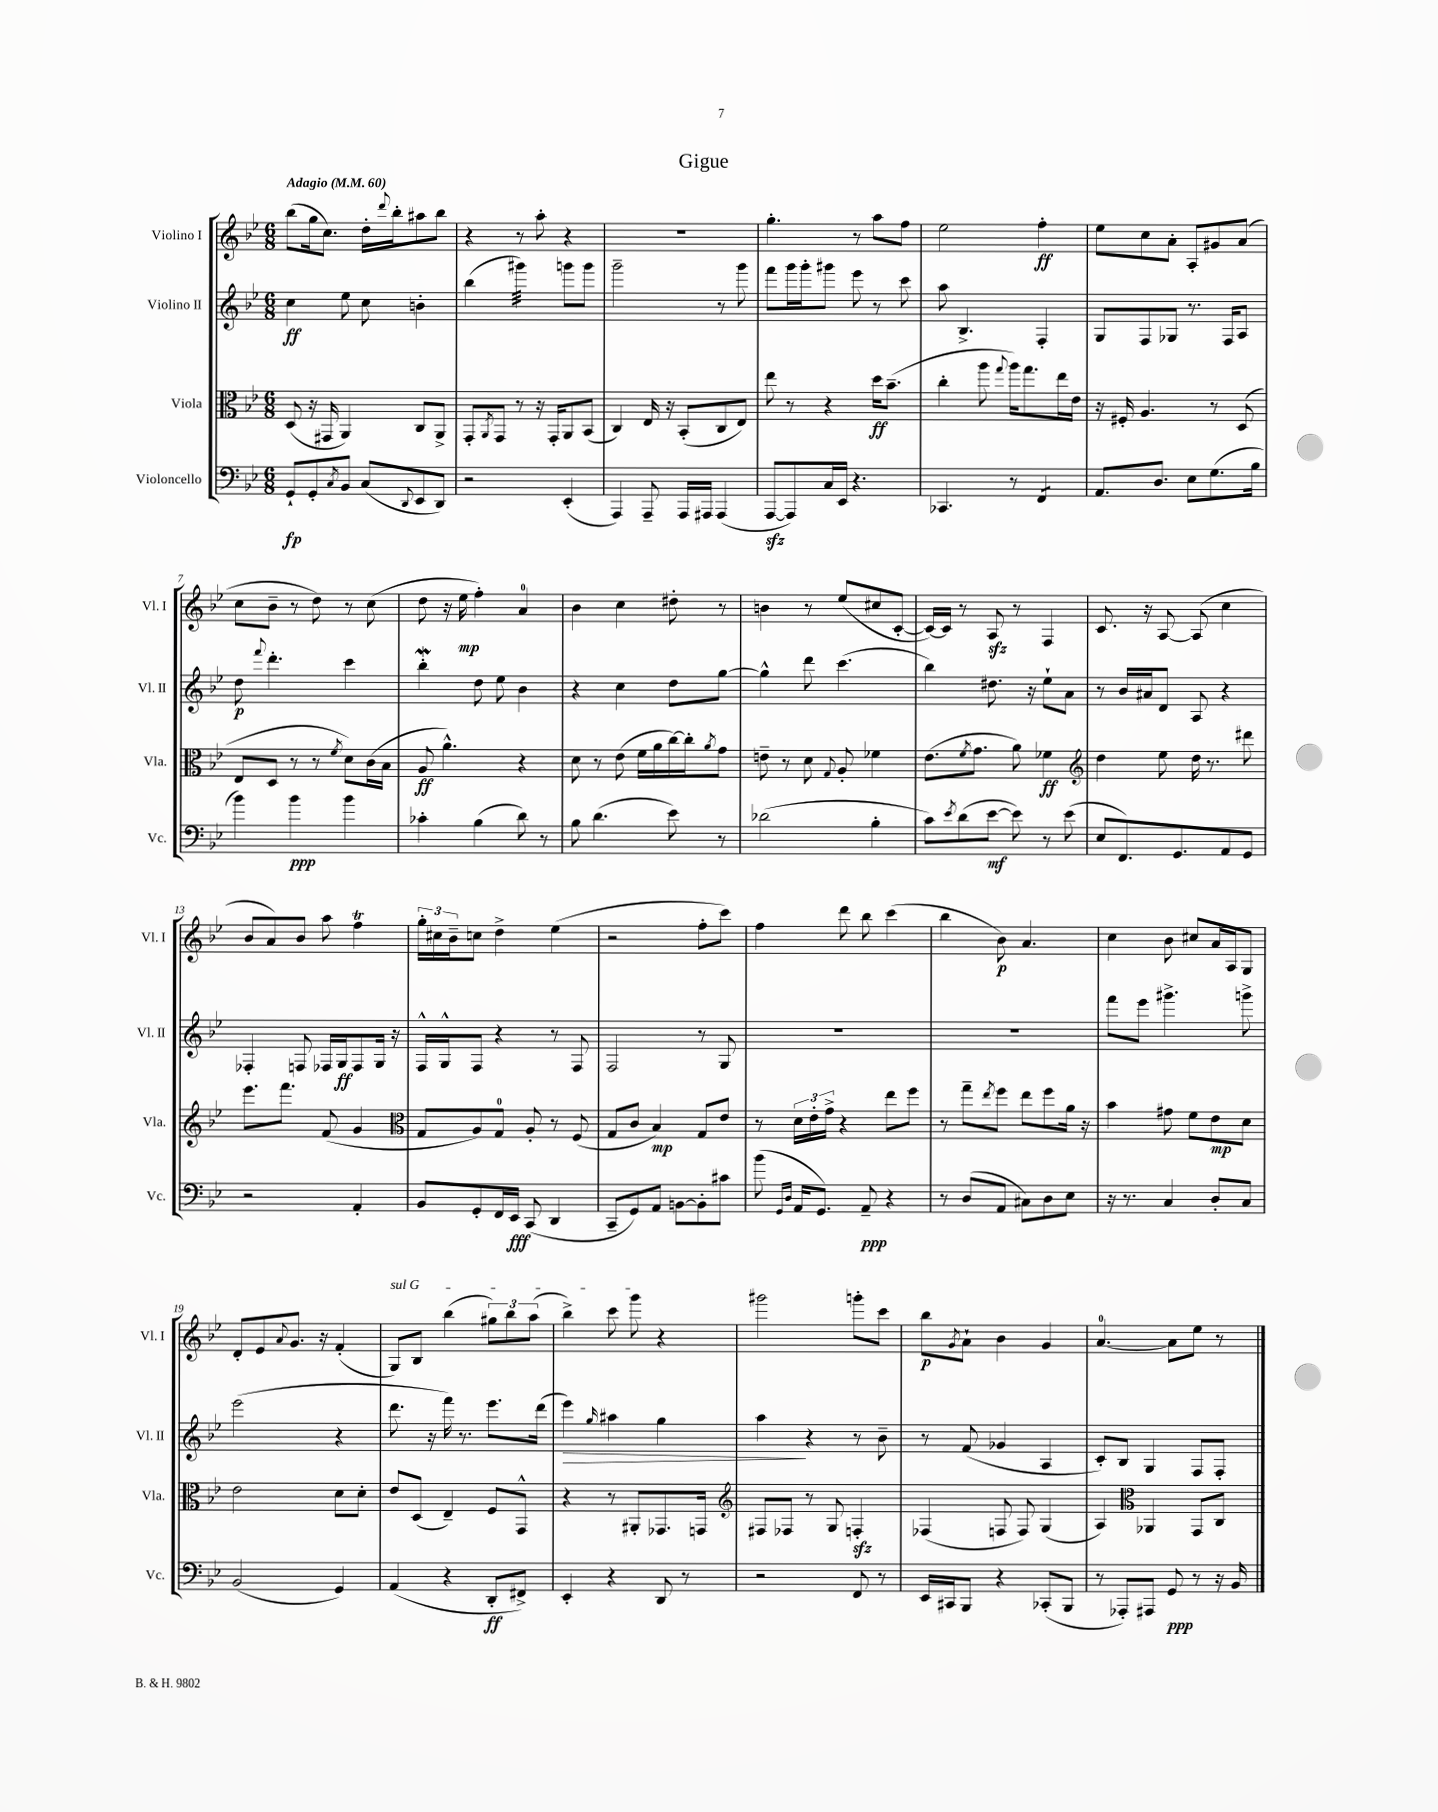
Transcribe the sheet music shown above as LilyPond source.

\header { title = "Gigue" }
<<
\new StaffGroup <<
\new Staff = "s0" \with { instrumentName = "Violino I" shortInstrumentName = "Vl. I" } {
    \clef treble \key bes \major \numericTimeSignature \time 6/8 \tempo "Adagio" 4 = 60
    bes''8( g''16 c''8.) d''16-. \appoggiatura { d'''8 } bes''16-. ais''8 bes''8 |
    r4 r8 a''8-. r4 |
    R2. |
    g''4.-. r8 a''8 f''8 |
    ees''2 f''4-.\ff |
    ees''8 c''8 a'8-. a8-. gis'8 a'8( |
    c''8 bes'8-- r8 d''8) r8 c''8( |
    d''8 r16 ees''16\mp f''4-.) a'4-0 |
    bes'4 c''4 dis''8-. r8 |
    b'4 r8 ees''8( cis''8 c'8~-. |
    c'16~) c'16 r8 a8\sfz r8 f4 |
    c'8. r16 a8~ a8( c''4 |
    bes'8 a'8) bes'8 a''8 f''4\trill |
    \tuplet 3/2 { g''16-. cis''16 bes'16-- } c''8 d''4-> ees''4( |
    r2 f''8-. c'''8) |
    f''4 d'''8 bes''8 c'''4( |
    bes''4 bes'8\p) a'4. |
    c''4 bes'8 cis''8 a'16 a16 g8 |
    d'8-. ees'8 \appoggiatura { a'8 } g'8. r16 f'4-.( |
    \once \override TextSpanner.bound-details.left.text = \markup { \italic "sul G" } g8\startTextSpan) bes8 bes''4( \tuplet 3/2 { gis''8) bes''8 a''8( } |
    bes''4->) c'''8 g'''8\stopTextSpan r4 |
    gis'''2 g'''8-. c'''8 |
    bes''8\p \acciaccatura { g'8 } a'8-! bes'4 g'4 |
    a'4.-0~ a'8 ees''8 r8 \bar "|." |
}
\new Staff = "s1" \with { instrumentName = "Violino II" shortInstrumentName = "Vl. II" } {
    \clef treble \key bes \major \numericTimeSignature \time 6/8
    c''4\ff ees''8 c''8 b'4-. |
    bes''4( gis'''4:32) g'''8 g'''8 |
    g'''2-- r8 g'''8 |
    f'''8 g'''16 g'''16-. gis'''8 ees'''8 r8 c'''8 |
    a''8 bes4.-> f4-. |
    g8 f8 ges8 r8. f16 a8 |
    d''8\p \appoggiatura { f'''8 } d'''4.-. c'''4 |
    bes''4-.\mordent d''8 ees''8 bes'4 |
    r4 c''4 d''8 g''8~ |
    g''4-^ d'''8 c'''4.( |
    bes''4) dis''8. r16 ees''8-! a'8 |
    r8 bes'16 ais'16 d'8 a8 r4 |
    fes4-. f8 fes16 g16\ff fes8 g16 r16 |
    f16-^ g16-^ f8 r4 r8 f8 |
    f2 r8 g8 |
    R2. |
    R2. |
    f'''8 ees'''8 gis'''4.-> g'''8-> |
    ees'''2( r4 |
    d'''8. r16 f'''16) r8. ees'''8. d'''16( |
    ees'''4\>) \grace { g''16 } ais''4 g''4 |
    a''4\! r4 r8 bes'8-- |
    r8 f'8( ges'4 a4 |
    c'8-.) bes8 g4 f8 f8-. \bar "|." |
}
\new Staff = "s2" \with { instrumentName = "Viola" shortInstrumentName = "Vla." } {
    \clef alto \key bes \major \numericTimeSignature \time 6/8
    d8( r16 gis,16 a,4) c8 a,8-> |
    g,8-. \acciaccatura { a,8 } g,8 r8 r16 g,16-. a,8 bes,8( |
    c4) ees16 r16 bes,8-.( c8 ees8) |
    ees''8 r8 r4 d''16\ff bes'8.--( |
    c''4-. a''8 \appoggiatura { g''8 } a''16) g''8. ees''16 ees'16 |
    r16 fis16-. a4. r8 d8( |
    ees8 d8 r8 r8 \acciaccatura { f'8 } d'8) c'16( bes16 |
    a8\ff a'4.-^) r4 |
    d'8 r8 ees'8( f'16 a'16 c''16~) c''16-. \acciaccatura { a'8 } g'8 |
    e'8-- r8 d'8 \appoggiatura { g8 } a8-. fes'4 |
    ees'8.( \acciaccatura { f'8 } g'8. a'8) fes'4\ff |
    \clef treble d''4 ees''8 d''16 r8. dis'''8 |
    ees'''8. f'''8. f'8( g'4 |
    \clef alto g8 a8) g8-0 a8-. r8 f8( |
    g8 c'8 bes4\mp) g8 ees'8 |
    r8 \tuplet 3/2 { d'16 ees'16-. g'16-> } r4 ees''8 f''8 |
    r8 g''8-- \acciaccatura { ees''8 } f''8 ees''8 f''8 a'16 r16 |
    bes'4 gis'8 f'8 ees'8\mp d'8 |
    ees'2 d'8 d'8-. |
    ees'8 d8( ees4--) f8 g,8-^ |
    r4 r8 ais,8-. ges,8. g,16 |
    \clef treble fis8 fes8 r8 g8 f4-.\sfz |
    fes4( f8 f8) g4( |
    a4) \clef alto aes,4 g,8 c8 \bar "|." |
}
\new Staff = "s3" \with { instrumentName = "Violoncello" shortInstrumentName = "Vc." } {
    \clef bass \key bes \major \numericTimeSignature \time 6/8
    g,8-!\fp g,8-. \acciaccatura { c8 } bes,8 c8( \appoggiatura { d,8 } ees,8 d,8) |
    r2 ees,4-.( |
    a,,4) a,,8-- a,,16 ais,,16 ais,,4( |
    a,,8~\sfz a,,8) c16 ees,16 r4. |
    ces,4. r8 f,4:8 |
    a,8. d8. ees8 g8.( bes16 |
    bes'4) bes'4\ppp bes'4 |
    ces'4-. bes4( d'8) r8 |
    bes8 d'4.( ees'8) r8 |
    des'2( bes4-. |
    c'8) \acciaccatura { ees'8 } d'8( ees'8~\mf ees'8) r8 ees'8( |
    ees8 f,8.) g,8. a,8 g,8 |
    r2 a,4-. |
    bes,8 g,8-. f,16 ees,16\fff c,8( d,4 |
    c,8-- g,8) a,8 b,8~ b,8-. cis'8 |
    bes'8( \grace { g,16 d16 } a,16 g,8.) a,8--\ppp r4 |
    r8 d8( a,8 cis8) d8 ees8 |
    r16 r8. c4 d8-. c8 |
    bes,2( g,4) |
    a,4( r4 d,8-.\ff fis,8->) |
    ees,4-. r4 d,8 r8 |
    r2 f,8 r8 |
    ees,16 cis,16 bes,,8 r4 ces,8-.( bes,,8 |
    r8 aes,,8-.) ais,,8 g,8\ppp r8 r16 bes,16 \bar "|." |
}
>>
>>
